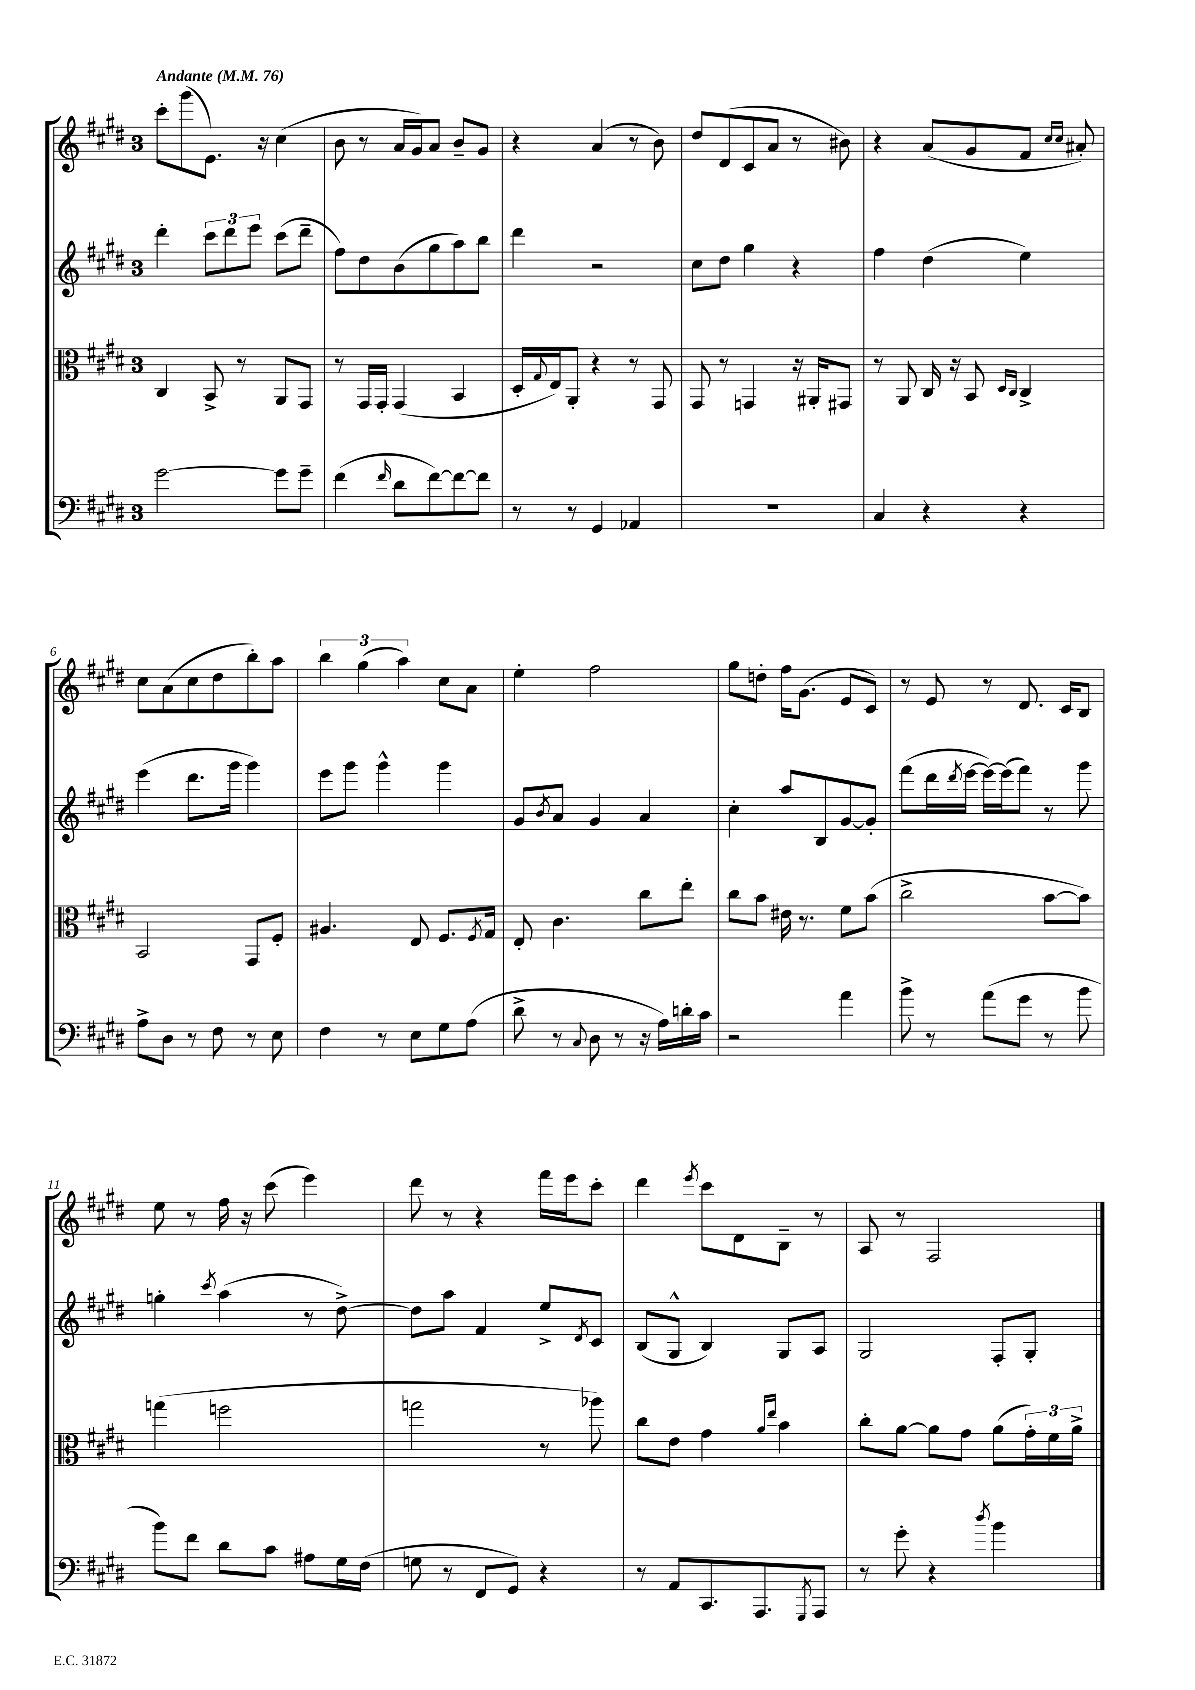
<<
\new StaffGroup <<
\new Staff = "s0" {
    \clef treble \key e \major \once \override Staff.TimeSignature.style = #'single-digit \time 3/4 \tempo "Andante" 4 = 76
    cis'''8-. gis'''8( e'8.) r16 cis''4( |
    b'8 r8 a'16 gis'16) a'8 b'8-- gis'8 |
    r4 a'4( r8 b'8) |
    dis''8 dis'8( cis'8 a'8 r8 bis'8) |
    r4 a'8( gis'8 fis'8 \grace { cis''16 cis''16 } ais'8-.) |
    cis''8 a'8( cis''8 dis''8 b''8-.) a''8 |
    \tuplet 3/2 { b''4 gis''4( a''4) } cis''8 a'8 |
    e''4-. fis''2 |
    gis''8 d''8-. fis''16 gis'8.( e'8 cis'8) |
    r8 e'8 r8 dis'8. cis'16 b8 |
    e''8 r8 fis''16 r16 cis'''8( e'''4) |
    dis'''8 r8 r4 fis'''16 e'''16 cis'''8-. |
    dis'''4 \acciaccatura { e'''8 } cis'''8 dis'8 b8-- r8 |
    a8 r8 fis2 \bar "|." |
}
\new Staff = "s1" {
    \clef treble \key e \major \once \override Staff.TimeSignature.style = #'single-digit \time 3/4
    dis'''4-. \tuplet 3/2 { cis'''8 dis'''8 e'''8 } cis'''8( dis'''8-- |
    fis''8) dis''8 b'8( gis''8 a''8) b''8 |
    dis'''4 r2 |
    cis''8 dis''8 gis''4 r4 |
    fis''4 dis''4( e''4) |
    e'''4( dis'''8. gis'''16 gis'''4) |
    e'''8 gis'''8 gis'''4-^ gis'''4 |
    gis'8 \acciaccatura { b'8 } a'8 gis'4 a'4 |
    cis''4-. a''8 b8 gis'8~ gis'8-. |
    fis'''8( dis'''16 \acciaccatura { dis'''8 } e'''16~ e'''16~) e'''16( fis'''8) r8 gis'''8 |
    g''4-. \acciaccatura { cis'''8 } a''4( r8 dis''8~->) |
    dis''8 a''8 fis'4 e''8-> \acciaccatura { dis'8 } cis'8 |
    b8( gis8-^ b4) gis8 a8 |
    gis2 fis8-. gis8-. \bar "|." |
}
\new Staff = "s2" {
    \clef alto \key e \major \once \override Staff.TimeSignature.style = #'single-digit \time 3/4
    cis4 b,8-> r8 a,8 gis,8 |
    r8 gis,16 gis,16-. gis,4( b,4 |
    dis16-. \appoggiatura { gis8 } e16) a,8-. r4 r8 gis,8 |
    gis,8 r8 g,4 r16 ais,16-. gis,8 |
    r8 a,8 cis16 r16 b,8 \grace { dis16 cis16 } cis4-> |
    b,2 gis,8 fis8-. |
    ais4. e8 fis8. \acciaccatura { fis8 } gis16 |
    e8-. cis'4. cis''8 e''8-. |
    cis''8 b'8 eis'16 r8. fis'8 b'8( |
    cis''2-> b'8~ b'8) |
    g''4( f''2 |
    g''2 r8 aes''8) |
    cis''8 e'8 gis'4 \grace { a'16 e''16 } b'4 |
    cis''8-. a'8~ a'8 gis'8 a'8( \tuplet 3/2 { gis'16-.) fis'16 a'16-> } \bar "|." |
}
\new Staff = "s3" {
    \clef bass \key e \major \once \override Staff.TimeSignature.style = #'single-digit \time 3/4
    gis'2~ gis'8 gis'8-- |
    fis'4( \grace { fis'16 } dis'8 fis'8~) fis'8~ fis'8 |
    r8 r8 gis,4 aes,4 |
    R2. |
    cis4 r4 r4 |
    a8-> dis8 r8 fis8 r8 e8 |
    fis4 r8 e8 gis8 a8( |
    dis'8-> r8 \appoggiatura { cis8 } dis8 r8 r16 a16) d'16-. cis'16 |
    r2 a'4 |
    b'8-> r8 a'8( gis'8 r8 b'8 |
    b'8) fis'8 dis'8 cis'8 ais8 gis16 fis16( |
    g8 r8 fis,8 gis,8) r4 |
    r8 a,8 cis,8. a,,8. \acciaccatura { gis,,8 } a,,8 |
    r8 gis'8-. r4 \acciaccatura { dis''8 } b'4 \bar "|." |
}
>>
>>
